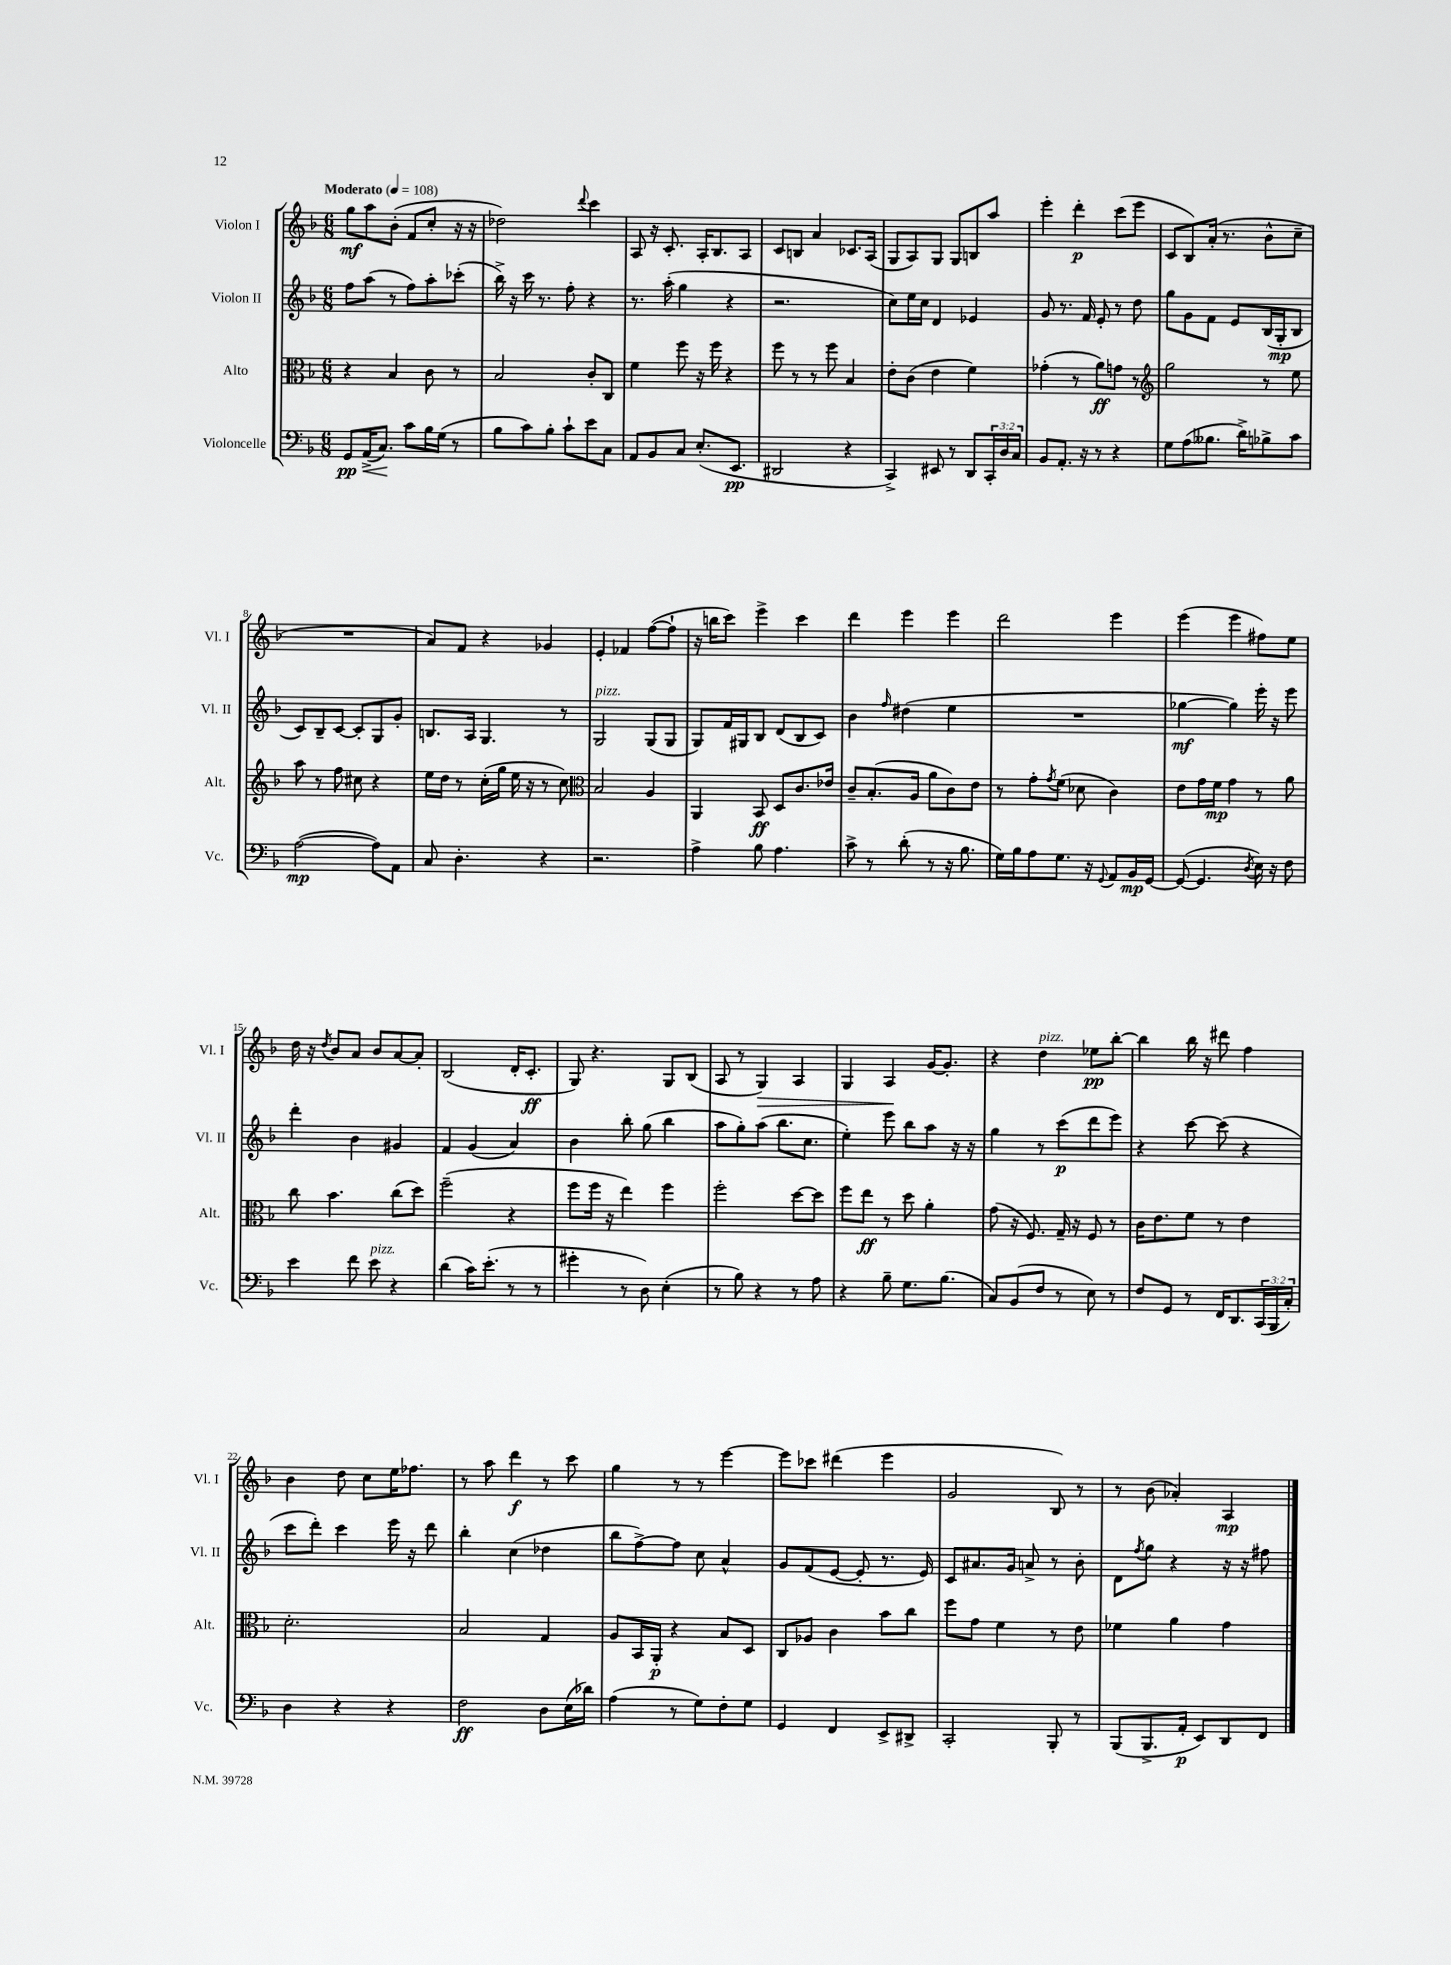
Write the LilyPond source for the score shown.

<<
\new StaffGroup <<
\new Staff = "s0" \with { instrumentName = "Violon I" shortInstrumentName = "Vl. I" } {
    \clef treble \key f \major \numericTimeSignature \time 6/8 \tempo "Moderato" 4 = 108
    g''8\mf a''8 bes'8-.( f'8 c''8-. r16 r16 |
    des''2) \appoggiatura { d'''8 } c'''4 |
    a8 r16 c'8.-. a16-. bes8. a8 |
    c'8 b8 a'4 ces'8. a16( |
    g8 a8) g8 g8 b8 a''8 |
    e'''4-. d'''4-.\p c'''8( e'''8 |
    c'8 bes8) a'16-.( r8. bes'8-^ c''8-- |
    R2. |
    a'8) f'8 r4 ges'4 |
    e'4-. fes'4 f''8~( f''8-! |
    r16 b''16 c'''8) e'''4-> c'''4 |
    d'''4 e'''4 e'''4 |
    d'''2 e'''4 |
    e'''4( e'''4 fis''8) e''8 |
    d''16 r16 \acciaccatura { d''8 } bes'8 a'8 bes'8 a'8~ a'8-. |
    bes2( d'16-. c'8.-.\ff |
    g8) r4. g8 bes8( |
    a8 r8 g4\>) a4 |
    g4 a4\! g'16~ g'8.-. |
    r4 d''4^\markup { \italic "pizz." } ees''8\pp bes''8~-. |
    bes''4 bes''16 r16 dis'''8 f''4 |
    bes'4 d''8 c''8 e''16 fes''8. |
    r8 a''8 d'''4\f r8 c'''8 |
    g''4 r8 r8 e'''4~ |
    e'''8 ces'''8 dis'''4( e'''4 |
    g'2 bes8) r8 |
    r8 bes'8( aes'4-.) a4\mp \bar "|." |
}
\new Staff = "s1" \with { instrumentName = "Violon II" shortInstrumentName = "Vl. II" } {
    \clef treble \key f \major \numericTimeSignature \time 6/8
    f''8 a''8( r8 f''8) a''8-. ces'''8-.( |
    bes''16->) r16 c'''16 r8. f''8-. r4 |
    r8. a''16-.( g''4 r4 |
    r2. |
    c''8) e''16 c''16 d'4 ees'4 |
    g'8 r8. f'16 e'8-. r8 d''8 |
    g''8 g'8 f'8 e'8 bes16( g16-.\mp bes8 |
    c'8) bes8-- c'8~ c'8-. g8 g'8-. |
    b8. a16 g4. r8 |
    g2^\markup { \italic "pizz." } g8( g8 |
    g8) f'16 gis16 bes8 d'8( bes8 c'8) |
    bes'4 \grace { f''16 } dis''4( e''4 |
    R2. |
    ges''4~\mf ges''4) e'''16-. r16 e'''8 |
    d'''4-. bes'4 gis'4 |
    f'4 g'4( a'4) |
    bes'4 bes''8-. g''8( bes''4 |
    a''8 g''8-.) a''8( bes''8. c''8. |
    e''4-.) e'''8 bes''8 a''8 r16 r16 |
    g''4 r8 c'''8\p( d'''8 e'''8) |
    r4 c'''8~ c'''8( r4 |
    c'''8 d'''8-.) c'''4 e'''16 r16 d'''8 |
    bes''4-. c''4( des''4 |
    bes''8 f''8~->) f''8 c''8 a'4-^ |
    g'8 f'8( e'8~ e'8-. r8. e'16) |
    c'8 ais'8. g'16 a'8-> r8 bes'8-. |
    d'8 \acciaccatura { f''8 } g''8 r4 r16 r16 fis''8 \bar "|." |
}
\new Staff = "s2" \with { instrumentName = "Alto" shortInstrumentName = "Alt." } {
    \clef alto \key f \major \numericTimeSignature \time 6/8
    r4 bes4 c'8 r8 |
    bes2 c'8-. c8 |
    f'4 f''8 r16 f''16 r4 |
    f''8 r8 r8 f''8 bes4 |
    e'8-. c'8( e'4 f'4) |
    ges'4-.( r8 a'8\ff) g'8 r8 |
    \clef treble g''2 r8 e''8 |
    a''8 r8 f''8 cis''8 r4 |
    e''16 d''16 r8 c''16-.( g''16 e''16 r16 r8 c''8) |
    \clef alto bes2 a4 |
    a,4 bes,8\ff d8 c'8. ees'16 |
    c'8-- bes8.-.( a16 a'8 c'8) e'8 |
    r8 g'8-. \acciaccatura { g'8 } f'8( des'8 c'4) |
    e'8 g'16 f'16\mp g'4 r8 a'8 |
    c''8 bes'4. c''8( d''8) |
    f''2--( r4 |
    f''8 f''16 r16 e''4) f''4 |
    f''2-. d''8~ d''8 |
    f''8 e''8\ff r8 d''8 a'4-. |
    g'8( r16 f8.) g16-- r16 f8 r8 |
    c'16 e'8. f'8 r8 e'4 |
    d'2.-. |
    bes2 g4 |
    a8 bes,16 a,16-.\p r4 bes8 d8 |
    c8 aes8 c'4 bes'8 c''8 |
    f''8 g'8 f'4 r8 e'8 |
    fes'4 a'4 g'4 \bar "|." |
}
\new Staff = "s3" \with { instrumentName = "Violoncelle" shortInstrumentName = "Vc." } {
    \clef bass \key f \major \numericTimeSignature \time 6/8 \override Staff.TupletNumber.text = #tuplet-number::calc-fraction-text
    g,8\pp\< a,16->( c8.\!) c'8 bes16 g16( r8 |
    bes8 c'8) bes8-. c'8-! e'8 c8 |
    a,8 bes,8 c8 e8.-.( e,8.\pp |
    dis,2 r4 |
    c,4->) eis,8 r8 d,8 \tuplet 3/2 { c,16-. d16 c16 } |
    bes,8 a,8.-. r16 r8 r4 |
    g8 a8( beses8. d'16->) bes8-> c'8 |
    a2~\mp( a8) a,8 |
    c8 d4.-. r4 |
    r2. |
    a4-> bes8 a4. |
    c'8-> r8 d'8-.( r8 r16 bes8. |
    g16) bes16 a8 g8. r16 \appoggiatura { g,8 } a,8 bes,16\mp g,16~ |
    g,8~( g,4. \acciaccatura { d8 } e16) r16 f8 |
    e'4 f'8 e'8^\markup { \italic "pizz." } r4 |
    d'4( c'16) e'8.-.( r8 r8 |
    gis'4-. r8 d8) e4-.( |
    r8 bes8) r4 r8 a8 |
    r4 bes8-- g8. bes8.( |
    c8) bes,8( f8 r8 e8) r8 |
    f8 g,8 r8 f,16 d,8. \tuplet 3/2 { c,16( bes,,16 c16-.) } |
    d4 r4 r4 |
    f2\ff d8 e16( des'16) |
    a4( r8 g8) f8-. g8 |
    g,4 f,4 e,8-> dis,8-> |
    c,2-. bes,,8-. r8 |
    bes,,8( bes,,8.-> a,16-.\p e,8) d,8 f,8 \bar "|." |
}
>>
>>
